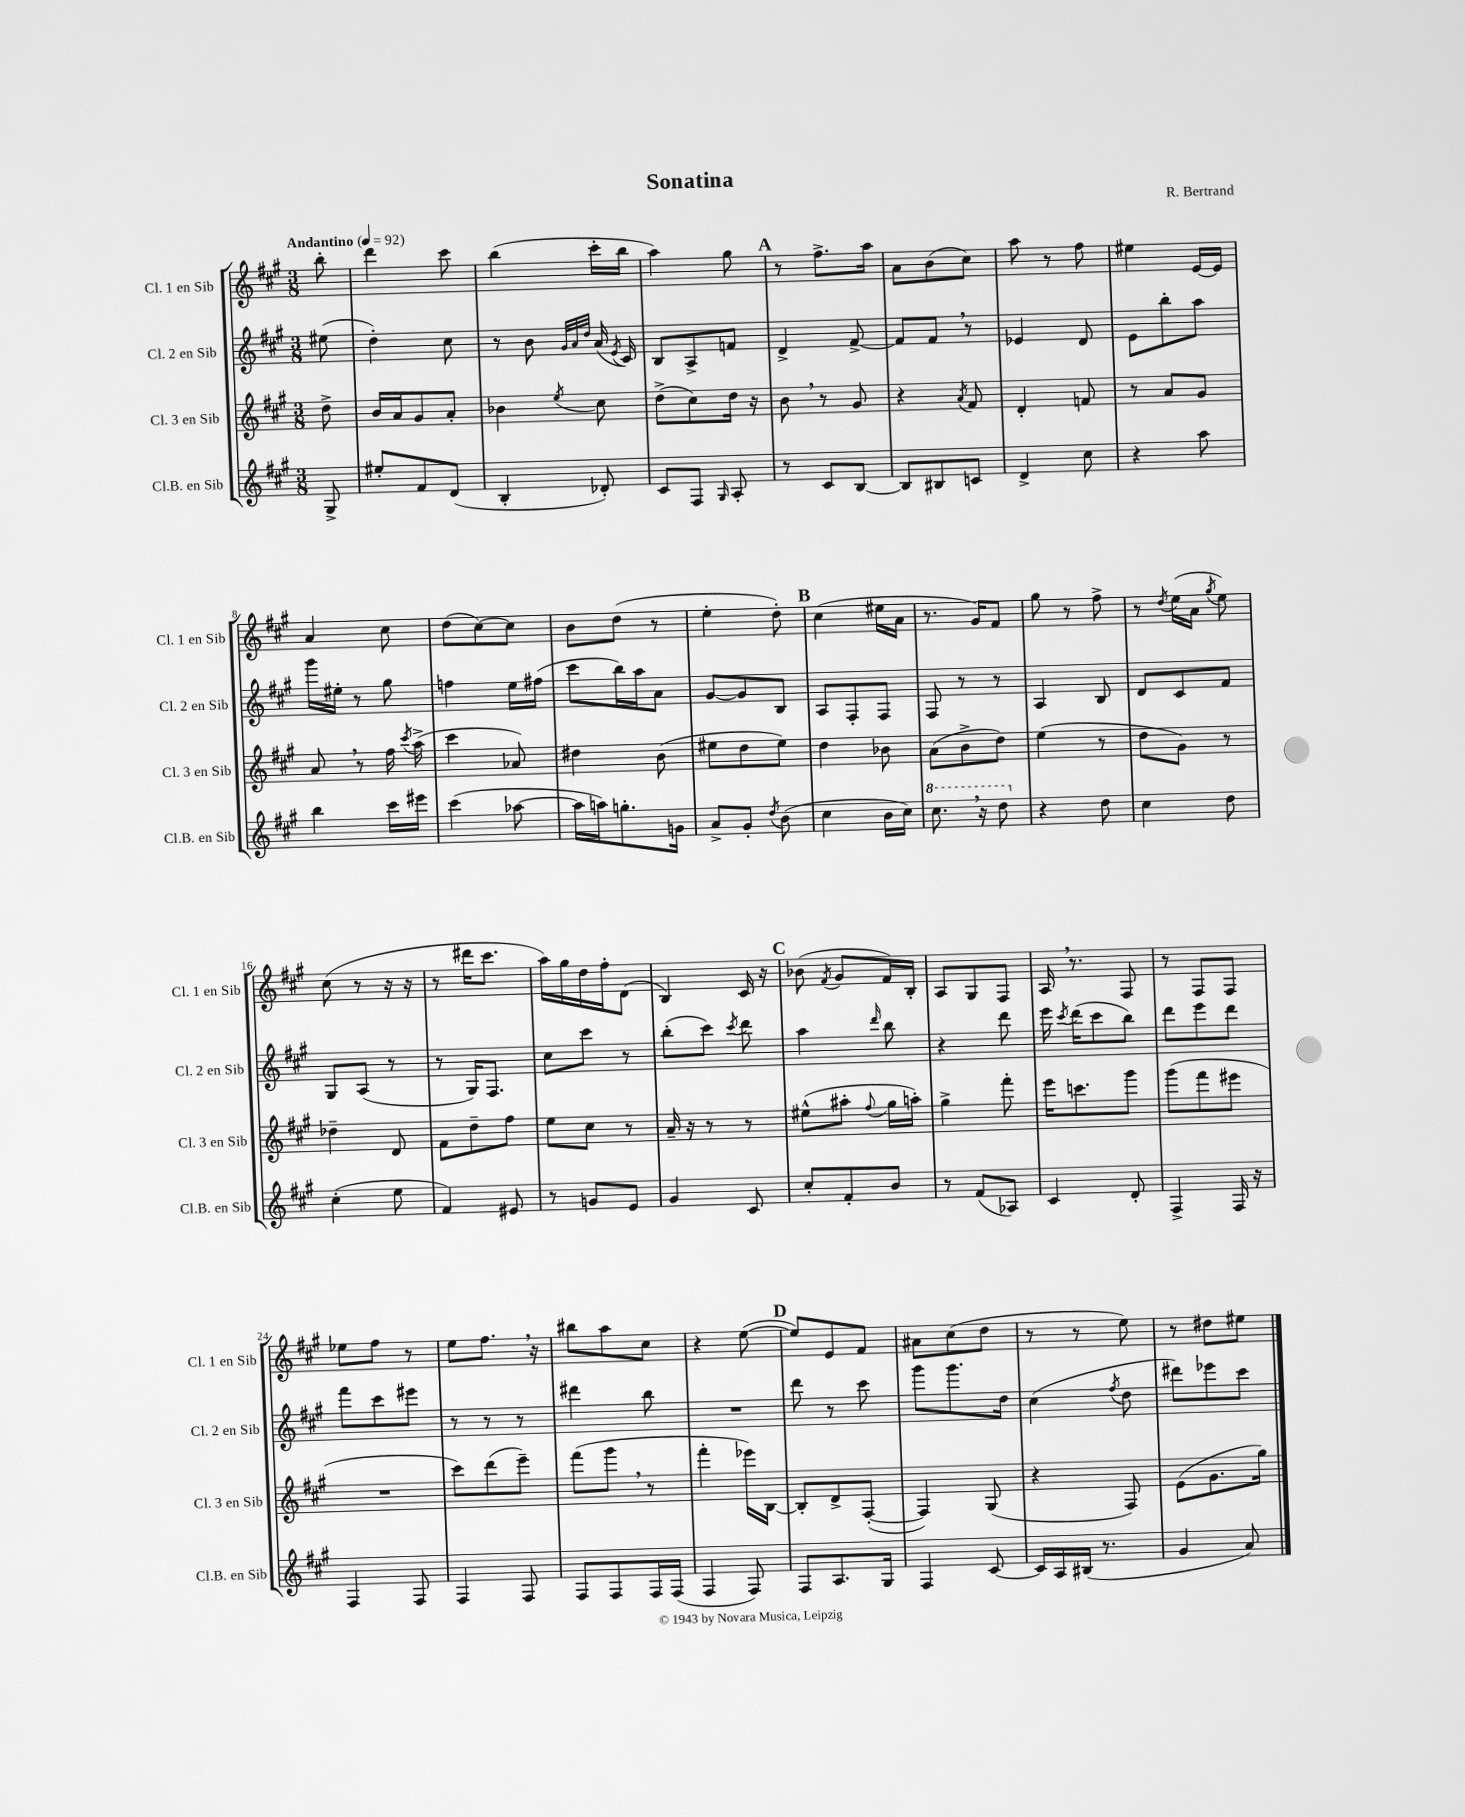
\header { title = "Sonatina" composer = "R. Bertrand" }
<<
\new StaffGroup <<
\new Staff = "s0" \with { instrumentName = "Cl. 1 en Sib" shortInstrumentName = "Cl. 1 en Sib" } {
    \clef treble \key a \major \numericTimeSignature \time 3/8 \partial 8 \tempo "Andantino" 4 = 92
    \autoBeamOff b''8-. |
    d'''4 cis'''8 |
    b''4( cis'''16[-. b''16] |
    a''4) gis''8 |
    \mark \markup { \bold "A" } r8 fis''8.[-> a''16] |
    a'8[ b'8( cis''8]) |
    a''8 r8 fis''8 |
    eis''4 e'16[~ e'16] |
    a'4 cis''8 |
    d''8[( cis''8~) cis''8] |
    b'8[ d''8]( r8 |
    e''4-. d''8-.) |
    \mark \markup { \bold "B" } cis''4( eis''16[ a'16] |
    r8. gis'16[) fis'8] |
    gis''8 r8 fis''8-> |
    r8 \acciaccatura { d''8 } e''16[( a'16] \acciaccatura { gis''8 } e''8) |
    cis''8( r8 r16 r16 |
    r8 dis'''16[ cis'''8.] |
    a''16[) gis''16 d''16 fis''16-. d'8]( |
    b4) cis'16 r16 |
    \mark \markup { \bold "C" } bes'8( \acciaccatura { fis'8 } gis'8[ fis'16) b16]-. |
    a8[ gis8 fis8] |
    a16 \breathe r8. fis8 |
    r8 fis8[ fis8] |
    ees''8[ fis''8] r8 |
    e''8[ fis''8.] \breathe r16 |
    bis''8[ a''8 cis''8] |
    r4 e''8~( |
    \mark \markup { \bold "D" } e''8[) e'8 fis'8] |
    ais'8[ cis''8( d''8] |
    r8 r8 e''8) |
    r8 dis''8[ eis''8] \bar "|." |
}
\new Staff = "s1" \with { instrumentName = "Cl. 2 en Sib" shortInstrumentName = "Cl. 2 en Sib" } {
    \clef treble \key a \major \numericTimeSignature \time 3/8 \partial 8
    \autoBeamOff eis''8( |
    d''4-.) cis''8 |
    r8 b'8 \grace { gis'32[ a'32 d''32] } a'16( \acciaccatura { e'8 } cis'16) |
    b8[ a8-> f'8] |
    \mark \markup { \bold "A" } d'4-> fis'8~-> |
    fis'8[ fis'8] \breathe r8 |
    ees'4 d'8 |
    e'8[ b''8-. a''8] |
    gis'''16[ eis''16]-. r8 gis''8 |
    f''4 e''16[ fis''16]( |
    cis'''8[ b''16) a''16 a'8] |
    gis'8[~ gis'8 b8] |
    \mark \markup { \bold "B" } a8[ fis8-. fis8] |
    fis8 r8 r8 |
    a4 b8 |
    d'8[ cis'8 fis'8] |
    gis8[ a8]( r8 |
    r8 gis16[) fis8.] |
    cis''8[ cis'''8] r8 |
    b''8[-.( cis'''8]) \acciaccatura { cis'''8 } d'''8 |
    \mark \markup { \bold "C" } a''4 \grace { d'''16 } b''8 |
    r4 d'''8 |
    e'''16 \acciaccatura { cis'''8 } d'''16[( cis'''8 b''8]) |
    d'''8[ e'''8 d'''8] |
    fis'''8[ cis'''8 eis'''8] |
    r8 r8 r8 |
    dis'''4 b''8 |
    R4. |
    \mark \markup { \bold "D" } d'''8 r8 cis'''8 |
    gis'''8[ gis'''8. d''16] |
    cis''4( \acciaccatura { fis''8 } d''8 |
    dis'''8[) ees'''8 cis'''8] \bar "|." |
}
\new Staff = "s2" \with { instrumentName = "Cl. 3 en Sib" shortInstrumentName = "Cl. 3 en Sib" } {
    \clef treble \key a \major \numericTimeSignature \time 3/8 \partial 8
    \autoBeamOff d''8-> |
    b'16[ a'16 gis'8 a'8]-. |
    bes'4 \acciaccatura { e''8 } cis''8 |
    d''8[->( cis''8) d''16] r16 |
    \mark \markup { \bold "A" } b'8 \breathe r8 gis'8 |
    r4 \acciaccatura { a'8 } fis'8 |
    d'4-. f'8 |
    r8 a'8[ gis'8] |
    a'8 \breathe r8 fis''16 \acciaccatura { cis'''8 } a''16->( |
    cis'''4 aes'8) |
    dis''4 b'8( |
    eis''8[ d''8 eis''8]) |
    \mark \markup { \bold "B" } d''4 bes'8 |
    a'8[( b'8-> d''8]) |
    e''4( r8 |
    d''8[ gis'8]) r8 |
    des''4-- d'8 |
    fis'8[ d''8-- fis''8] |
    e''8[ cis''8] r8 |
    a'16-- r16 r8 r8 |
    \mark \markup { \bold "C" } eis''8[-^( ais''8]-. \appoggiatura { fis''8 } gis''16[ a''16]-.) |
    gis''4-> fis'''8-. |
    e'''16[ c'''8. gis'''8] |
    gis'''8[( fis'''8 eis'''8] |
    R4. |
    cis'''8[) d'''8( e'''8]--) |
    fis'''8[( gis'''8] \breathe r8 |
    fis'''4-. ees'''16[) b16]~ |
    \mark \markup { \bold "D" } b8[-. d'8-> fis8]~-.( |
    fis4) gis8( |
    r4 fis8) |
    e'8[( gis'8. gis''16]) \bar "|." |
}
\new Staff = "s3" \with { instrumentName = "Cl.B. en Sib" shortInstrumentName = "Cl.B. en Sib" } {
    \clef treble \key a \major \numericTimeSignature \time 3/8 \partial 8
    \autoBeamOff gis8-> |
    eis''8[-. fis'8 d'8]( |
    b4-. des'8-.) |
    cis'8[ fis8] \grace { gis16 } a8-. |
    \mark \markup { \bold "A" } r8 cis'8[ b8]~ |
    b8[ bis8 c'8] |
    d'4-> cis''8 |
    r4 a''8 |
    b''4 cis'''16[ eis'''16] |
    cis'''4( aes''8~ |
    aes''16[ a''16) g''8.-. g'16] |
    a'8[-> gis'8]-. \acciaccatura { d''8 } b'8( |
    \mark \markup { \bold "B" } cis''4 b'16[ cis''16]) |
    \ottava #1 cis'''8. \breathe r16 d'''8 \ottava #0 |
    r4 d''8 |
    cis''4 d''8 |
    cis''4-.( e''8 |
    fis'4) eis'8 |
    r8 g'8[ e'8] |
    gis'4 cis'8 |
    \mark \markup { \bold "C" } cis''8[-. fis'8-. b'8] |
    r8 fis'8[( aes8]) |
    cis'4 d'8-. |
    fis4-> fis16 r16 |
    fis4 fis8 |
    fis4 fis8 |
    fis8[ fis8 fis16 fis16]( |
    fis4 fis8) |
    \mark \markup { \bold "D" } fis8[ a8. gis16] |
    fis4 cis'8~ |
    cis'16[ a16 bis16]( r8. |
    gis'4 a'8) \bar "|." |
}
>>
>>
